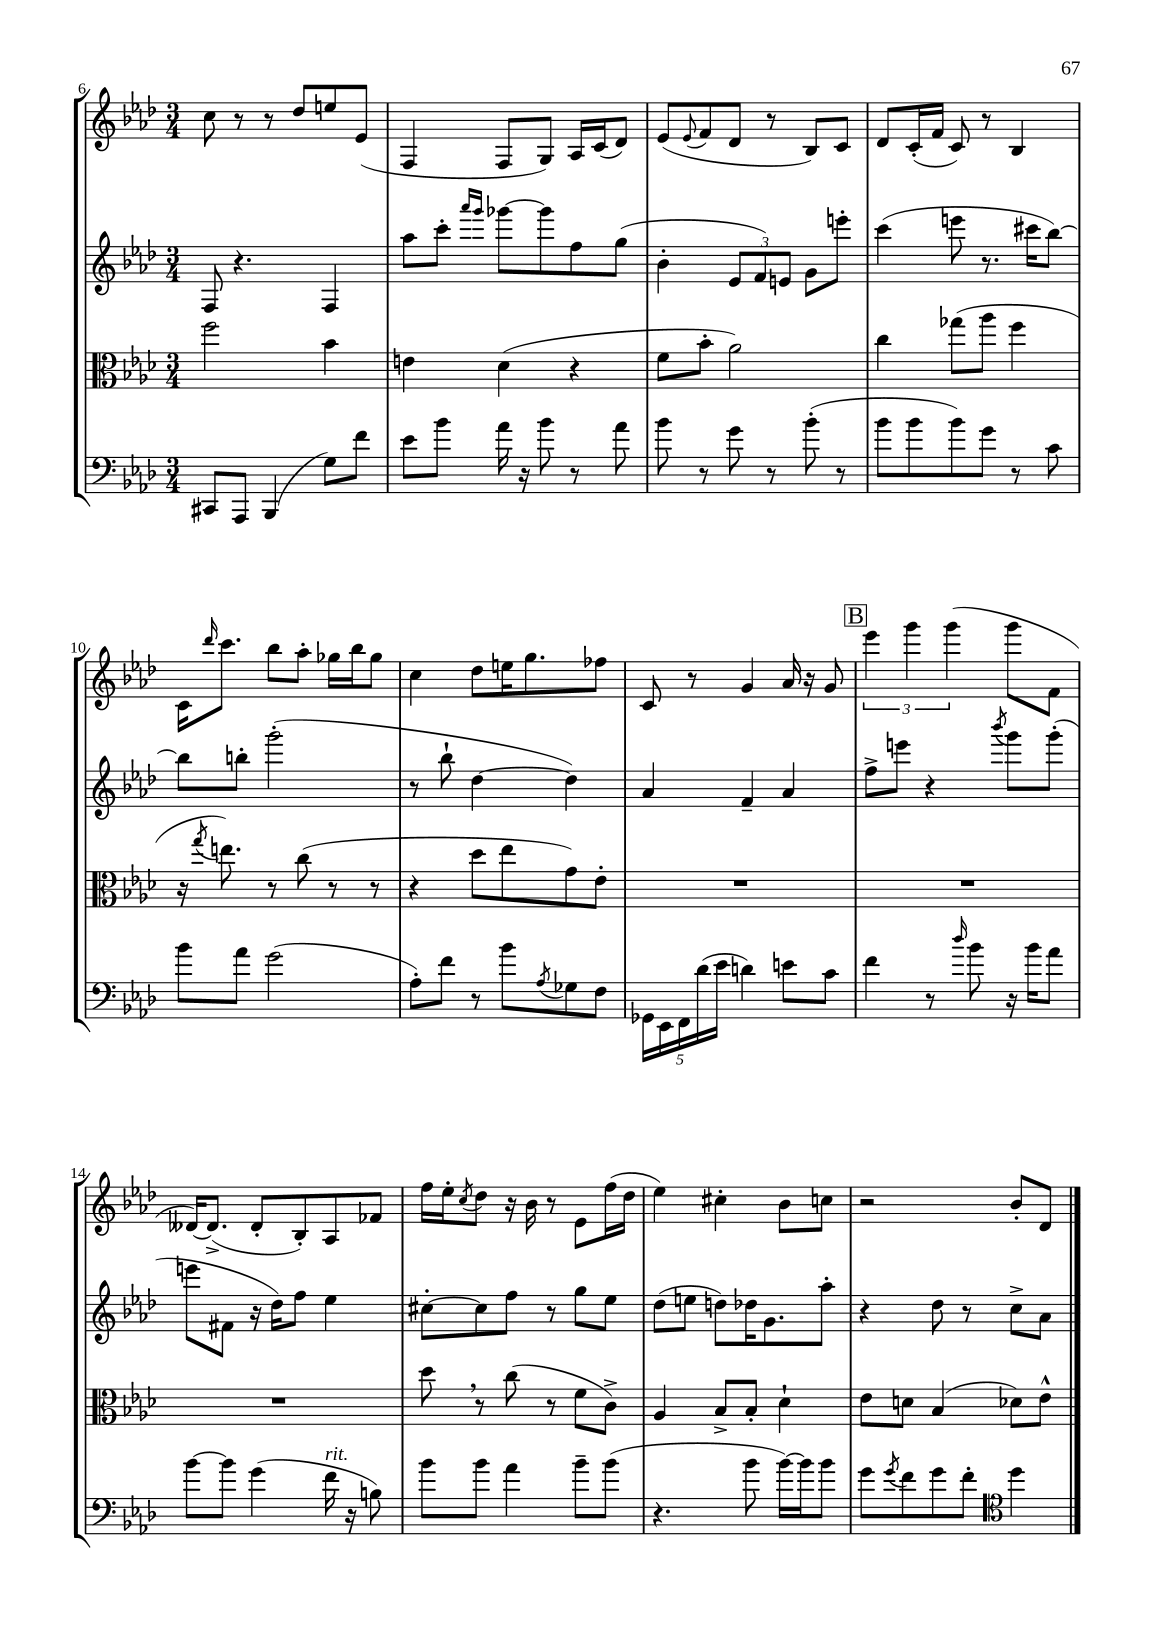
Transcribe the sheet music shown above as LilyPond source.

<<
\new StaffGroup <<
\new Staff = "s0" {
    \clef treble \key aes \major \numericTimeSignature \time 3/4
    c''8 r8 r8 des''8 e''8 ees'8( |
    f4 f8 g8) aes16 c'16( des'8) |
    ees'8( \appoggiatura { ees'8 } f'8 des'8 r8 bes8) c'8 |
    des'8 c'16-.( f'16 c'8) r8 bes4 |
    c'16 \grace { des'''16 } c'''8. bes''8 aes''8-. ges''16 bes''16 ges''8 |
    c''4 des''8 e''16 g''8. fes''8 |
    c'8 r8 g'4 aes'16 r16 g'8 |
    \mark \markup { \box "B" } \tuplet 3/2 { ees'''4 g'''4 g'''4( } g'''8 f'8 |
    deses'16~) deses'8.->( deses'8-. bes8-.) aes8 fes'8 |
    f''16 ees''16-. \acciaccatura { c''8 } des''8 r16 bes'16 r8 ees'8 f''16( des''16 |
    ees''4) cis''4-. bes'8 c''8 |
    r2 bes'8-. des'8 \bar "|." |
}
\new Staff = "s1" {
    \clef treble \key aes \major \numericTimeSignature \time 3/4
    f8 r4. f4 |
    aes''8 c'''8-. \grace { aes'''16 g'''16 } ges'''8~ ges'''8 f''8 g''8( |
    bes'4-. \tuplet 3/2 { ees'8 f'8) e'8 } g'8 e'''8-. |
    c'''4( e'''8 r8. cis'''16 bes''8~) |
    bes''8 b''8-. g'''2-.( |
    r8 bes''8-! des''4~ des''4) |
    aes'4 f'4-- aes'4 |
    \mark \markup { \box "B" } f''8-> e'''8 r4 \acciaccatura { bes'''8 } g'''8 g'''8-.( |
    e'''8 fis'8 r16 des''16) f''8 ees''4 |
    cis''8~-. cis''8 f''8 r8 g''8 ees''8 |
    des''8( e''8 d''8) des''16 g'8. aes''8-. |
    r4 des''8 r8 c''8-> aes'8 \bar "|." |
}
\new Staff = "s2" {
    \clef alto \key aes \major \numericTimeSignature \time 3/4
    f''2 bes'4 |
    e'4 des'4( r4 |
    f'8 bes'8-. aes'2) |
    c''4 ges''8( aes''8 f''4 |
    r16 \acciaccatura { g''8 } e''8.) r8 c''8( r8 r8 |
    r4 des''8 ees''8 g'8) ees'8-. |
    R2. |
    \mark \markup { \box "B" } R2. |
    R2. |
    des''8 \breathe r8 c''8( r8 f'8 c'8->) |
    aes4 bes8-> bes8-. des'4-! |
    ees'8 d'8 bes4( des'8) ees'8-^ \bar "|." |
}
\new Staff = "s3" {
    \clef bass \key aes \major \numericTimeSignature \time 3/4
    cis,8 aes,,8 bes,,4( g8) f'8 |
    ees'8 bes'8 aes'16 r16 bes'8 r8 aes'8 |
    bes'8 r8 g'8 r8 bes'8-.( r8 |
    bes'8 bes'8 bes'8) g'8 r8 c'8 |
    bes'8 aes'8 g'2( |
    aes8-.) f'8 r8 bes'8 \acciaccatura { aes8 } ges8 f8 |
    \tuplet 5/4 { ges,16 ees,16 f,16 des'16( ees'16 } d'4) e'8 c'8 |
    \mark \markup { \box "B" } f'4 r8 \grace { des''16 } bes'8 r16 bes'16 aes'8 |
    bes'8~ bes'8 g'4( f'16^\markup { \italic "rit." } r16 b8) |
    bes'8 bes'8 aes'4 bes'8-- bes'8( |
    r4. bes'8 bes'16~) bes'16 bes'8 |
    g'8 \acciaccatura { g'8 } f'8 g'8 f'8-. \clef tenor des''4 \bar "|." |
}
>>
>>
\layout { \context { \Score currentBarNumber = #6 } }
